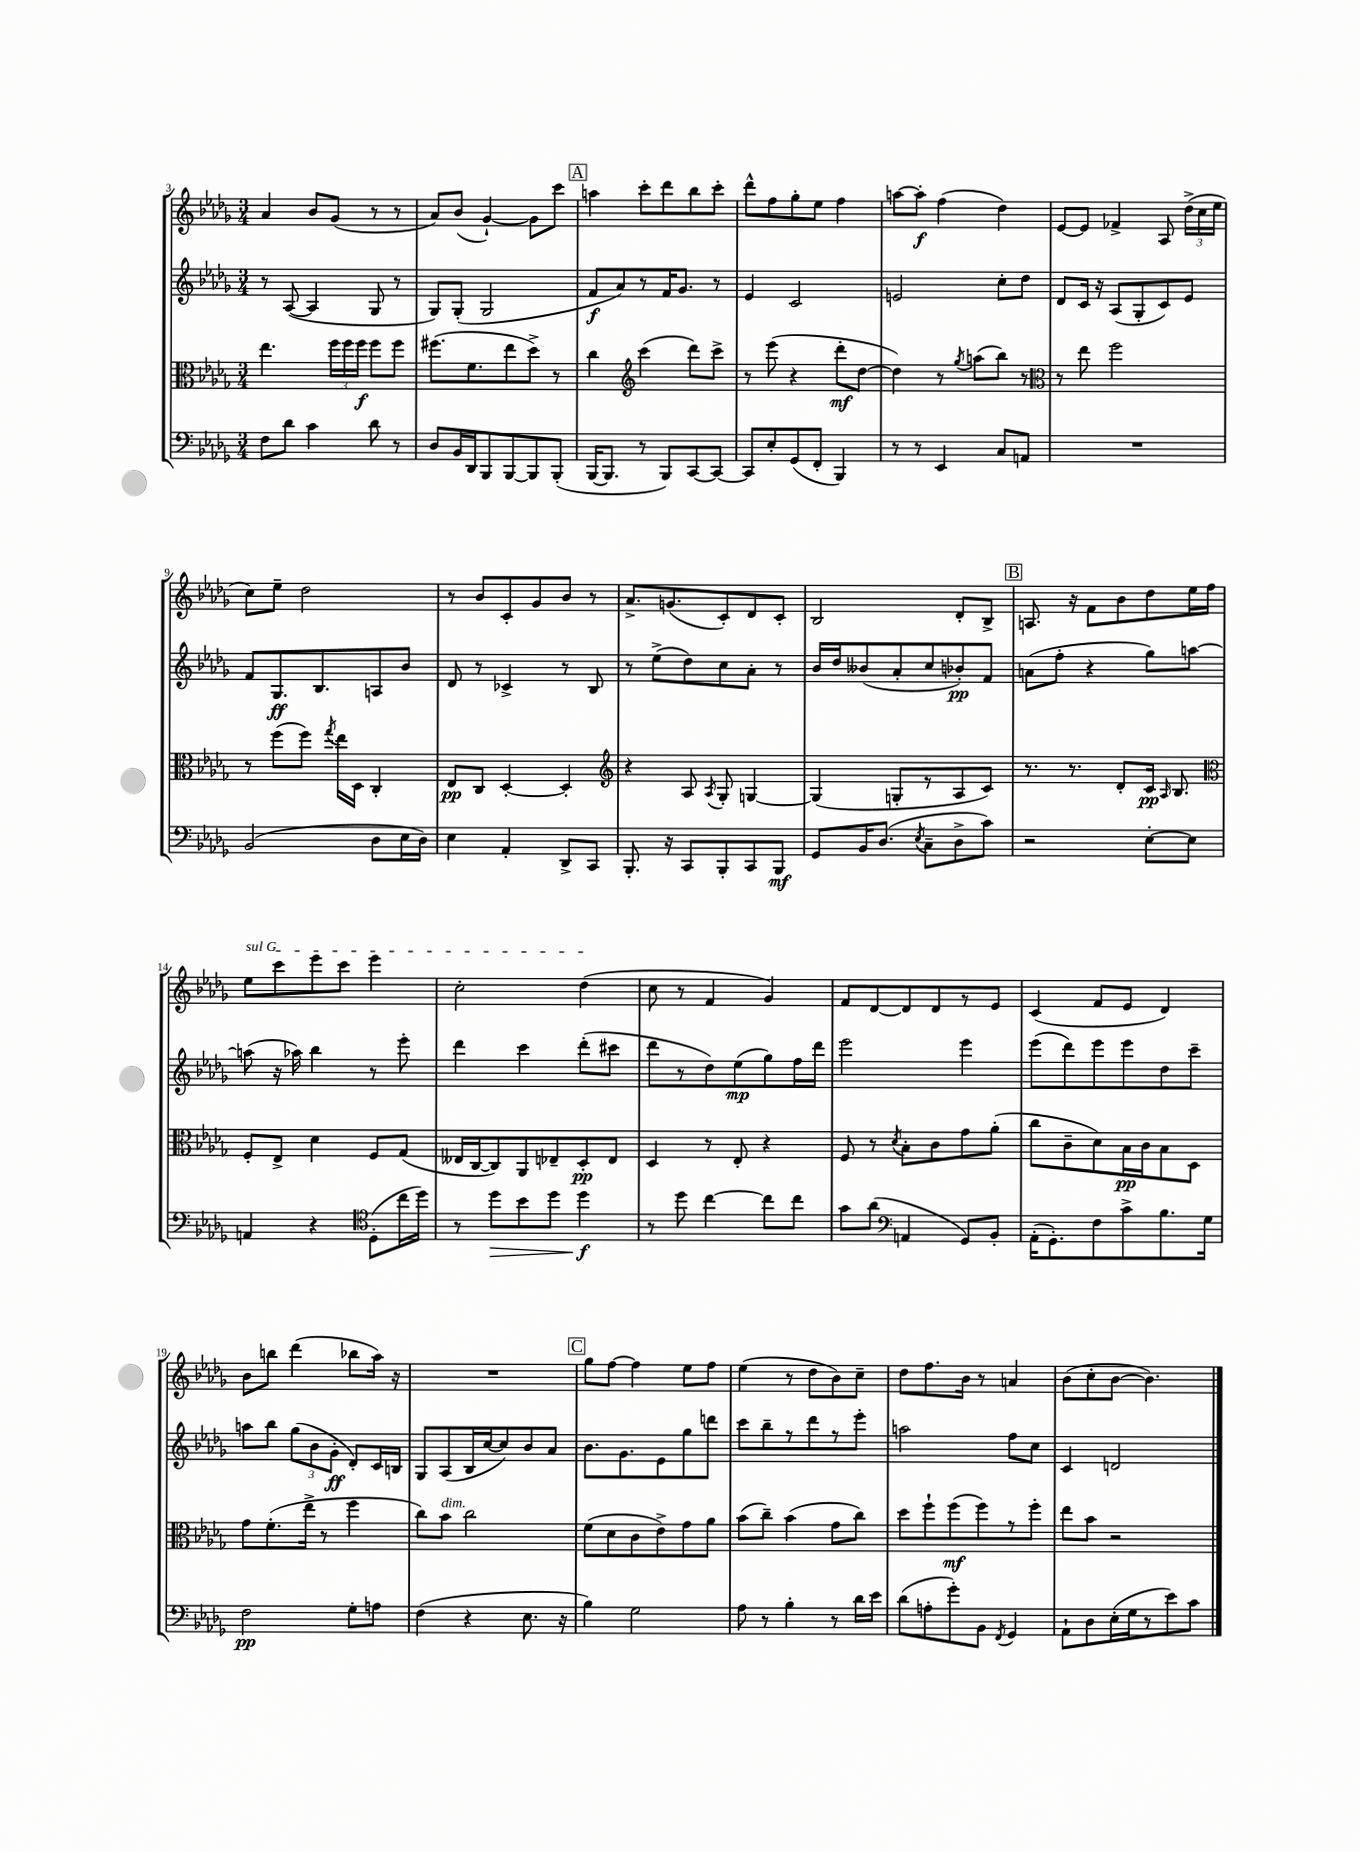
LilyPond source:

<<
\new StaffGroup <<
\new Staff = "s0" {
    \clef treble \key des \major \numericTimeSignature \time 3/4
    \autoBeamOff aes'4 bes'8[ ges'8]( r8 r8 |
    aes'8[) bes'8]( ges'4~-!) ges'8[ c'''8] |
    \mark \markup { \box "A" } a''4 c'''8[-. des'''8 bes''8 c'''8]-. |
    des'''8[-^ f''8 ges''8-. ees''8] f''4 |
    a''8[~ a''8]-.\f f''4( des''4) |
    ees'8[~ ees'8] fes'4-> aes8 \tuplet 3/2 { des''16[->( c''16 ees''16] } |
    c''8[) ees''8]-- des''2 |
    r8 bes'8[ c'8-. ges'8 bes'8] r8 |
    aes'8.[-> g'8.( c'8-.) des'8 c'8]-. |
    bes2 des'8[-. bes8]-> |
    \mark \markup { \box "B" } a8. r16 f'8[ bes'8 des''8 ees''16 f''16] |
    \once \override TextSpanner.bound-details.left.text = \markup { \italic "sul G" } ees''8[\startTextSpan c'''8 ees'''8 c'''8] ees'''4 |
    c''2-. des''4\stopTextSpan( |
    c''8 r8 f'4 ges'4) |
    f'8[ des'8~ des'8 des'8 r8 ees'8] |
    c'4( f'8[ ees'8] des'4) |
    bes'8[ b''8] des'''4( bes''8[ aes''16]) r16 |
    R2. |
    \mark \markup { \box "C" } ges''8[ f''8]~ f''4 ees''8[ f''8] |
    ees''4( r8 des''8[ bes'8) c''8]-- |
    des''8[ f''8. bes'16] r8 a'4 |
    bes'8[( c''8-. bes'8]~ bes'4.) \bar "|." |
}
\new Staff = "s1" {
    \clef treble \key des \major \numericTimeSignature \time 3/4
    \autoBeamOff r8 aes8~( aes4 ges8 r8 |
    ges8[) ges8]-.( ges2 |
    \mark \markup { \box "A" } f'8[\f aes'8) r8 f'16 ges'8.] r8 |
    ees'4 c'2 |
    e'2 c''8[-. des''8] |
    des'8[ c'16] r16 aes8[( ges8-. c'8) ees'8] |
    f'8[ ges8.\ff bes8. a8 bes'8] |
    des'8 r8 ces'4-> r8 bes8 |
    r8 ees''8[->( des''8) c''8 aes'8]-. r8 |
    bes'16[ des''16 beses'8( aes'8-. c''8 bes'8-.\pp) f'8] |
    \mark \markup { \box "B" } a'8[( f''8]-. r4 ges''8[) a''8]~ |
    a''8( r16 aes''16) bes''4 r8 ees'''8-. |
    des'''4 c'''4 des'''8[-.( cis'''8] |
    des'''8[ r8 des''8) ees''8\mp( ges''8) f''16 des'''16] |
    ees'''2 ees'''4 |
    ees'''8[( des'''8) ees'''8 ees'''8 des''8 c'''8]-- |
    a''8[ bes''8] \tuplet 3/2 { ges''8[( bes'8 ges'8]-.\ff } des'8[-.) c'16 b16] |
    ges8[ aes8( bes16 c''16~ c''8) bes'8 aes'8] |
    \mark \markup { \box "C" } bes'8.[ ges'8. ees'8 ges''8 d'''8] |
    c'''8[ bes''8-- r8 des'''8 r8 ees'''8]-. |
    a''2 f''8[ c''8] |
    c'4 d'2 \bar "|." |
}
\new Staff = "s2" {
    \clef alto \key des \major \numericTimeSignature \time 3/4
    \autoBeamOff ees''4. \tuplet 3/2 { f''16[ f''16 f''16]\f } f''8[ f''8] |
    fis''8.[( f'8. ees''8 des''8]->) r8 |
    \mark \markup { \box "A" } c''4 \clef treble c'''4( des'''8[) c'''8]-> |
    r8 ees'''8( r4 des'''8[-.\mf des''8]~ |
    des''4) r8 \acciaccatura { ges''8 } a''8[( bes''8]) r8 |
    \clef alto r8 ees''8 f''2 |
    r8 f''8[( f''8]) \acciaccatura { ges''8 } ees''16[ des16] c4-. |
    ees8[\pp c8] des4~-. des4-. |
    \clef treble r4 aes8 \acciaccatura { aes8 } ges8-. g4~ |
    g4( g8[-. r8 aes8 c'8]) |
    \mark \markup { \box "B" } r8. r8. des'8[-. c'16]\pp \grace { aes16 } bes8. |
    \clef alto f8[-. ees8]-> des'4 f8[ ges8]( |
    eeses16[ c16~ c8) aes,8 ees8-- des8-.\pp ees8] |
    des4 r8 ees8-. r4 |
    f8 r8 \acciaccatura { des'8 } bes8[-. c'8 ges'8 aes'8]-.( |
    c''8[ c'8-- des'8) bes16\pp c'16 bes8 des8] |
    ges'8[ f'8.-.( ees''16]-> r8 f''4 |
    c''8[) bes'8]^\markup { \italic "dim." } c''2 |
    \mark \markup { \box "C" } f'8[( des'8 c'8 ees'8->) ges'8 aes'8] |
    bes'8[( c''8]--) bes'4( ges'8[ c''8]) |
    des''8[ f''8-! f''8\mf( f''8) r8 f''8]-. |
    ees''8[ bes'8] r2 \bar "|." |
}
\new Staff = "s3" {
    \clef bass \key des \major \numericTimeSignature \time 3/4
    \autoBeamOff f8[ des'8] c'4 des'8 r8 |
    des8[ bes,16 des,16 bes,,8 bes,,8~ bes,,8 bes,,8]-.( |
    \mark \markup { \box "A" } bes,,16[~ bes,,8.] r8 bes,,8[) c,8~ c,8]~ |
    c,8[ ees8-. ges,8( f,8]-. bes,,4) |
    r8 r8 ees,4 c8[ a,8] |
    R2. |
    bes,2( des8[ ees16 des16]) |
    ees4 aes,4-. des,8[-> c,8] |
    bes,,8.-. r16 c,8[ bes,,8-. c,8 bes,,8]\mf |
    ges,8[ bes,16 des8.]( \acciaccatura { ees8 } c8[-- des8-> c'8]) |
    \mark \markup { \box "B" } r2 ees8[~-. ees8] |
    a,4 r4 \clef tenor des8[-.( c''16 des''16]) |
    r8 des''8[\> bes'8 des''8] des''4\f\! |
    r8 des''8 c''4~ c''8[ c''8] |
    ges'8[ aes'8]( \clef bass a,4 ges,8[) bes,8]-. |
    aes,16[-.( ges,8.-.) f8 c'8-> bes8. ges16] |
    f2\pp ges8[-. a8] |
    f4( r4 ees8. r16 |
    \mark \markup { \box "C" } bes4) ges2 |
    aes8 r8 bes4-. r8 des'16[ ees'16] |
    des'8[( a8-. ges'8-.) bes,8] \acciaccatura { f,8 } ges,4 |
    aes,8[-! des8 ees16-.( ges16 r8 ees'8) c'8] \bar "|." |
}
>>
>>
\layout { \context { \Score currentBarNumber = #3 } }
